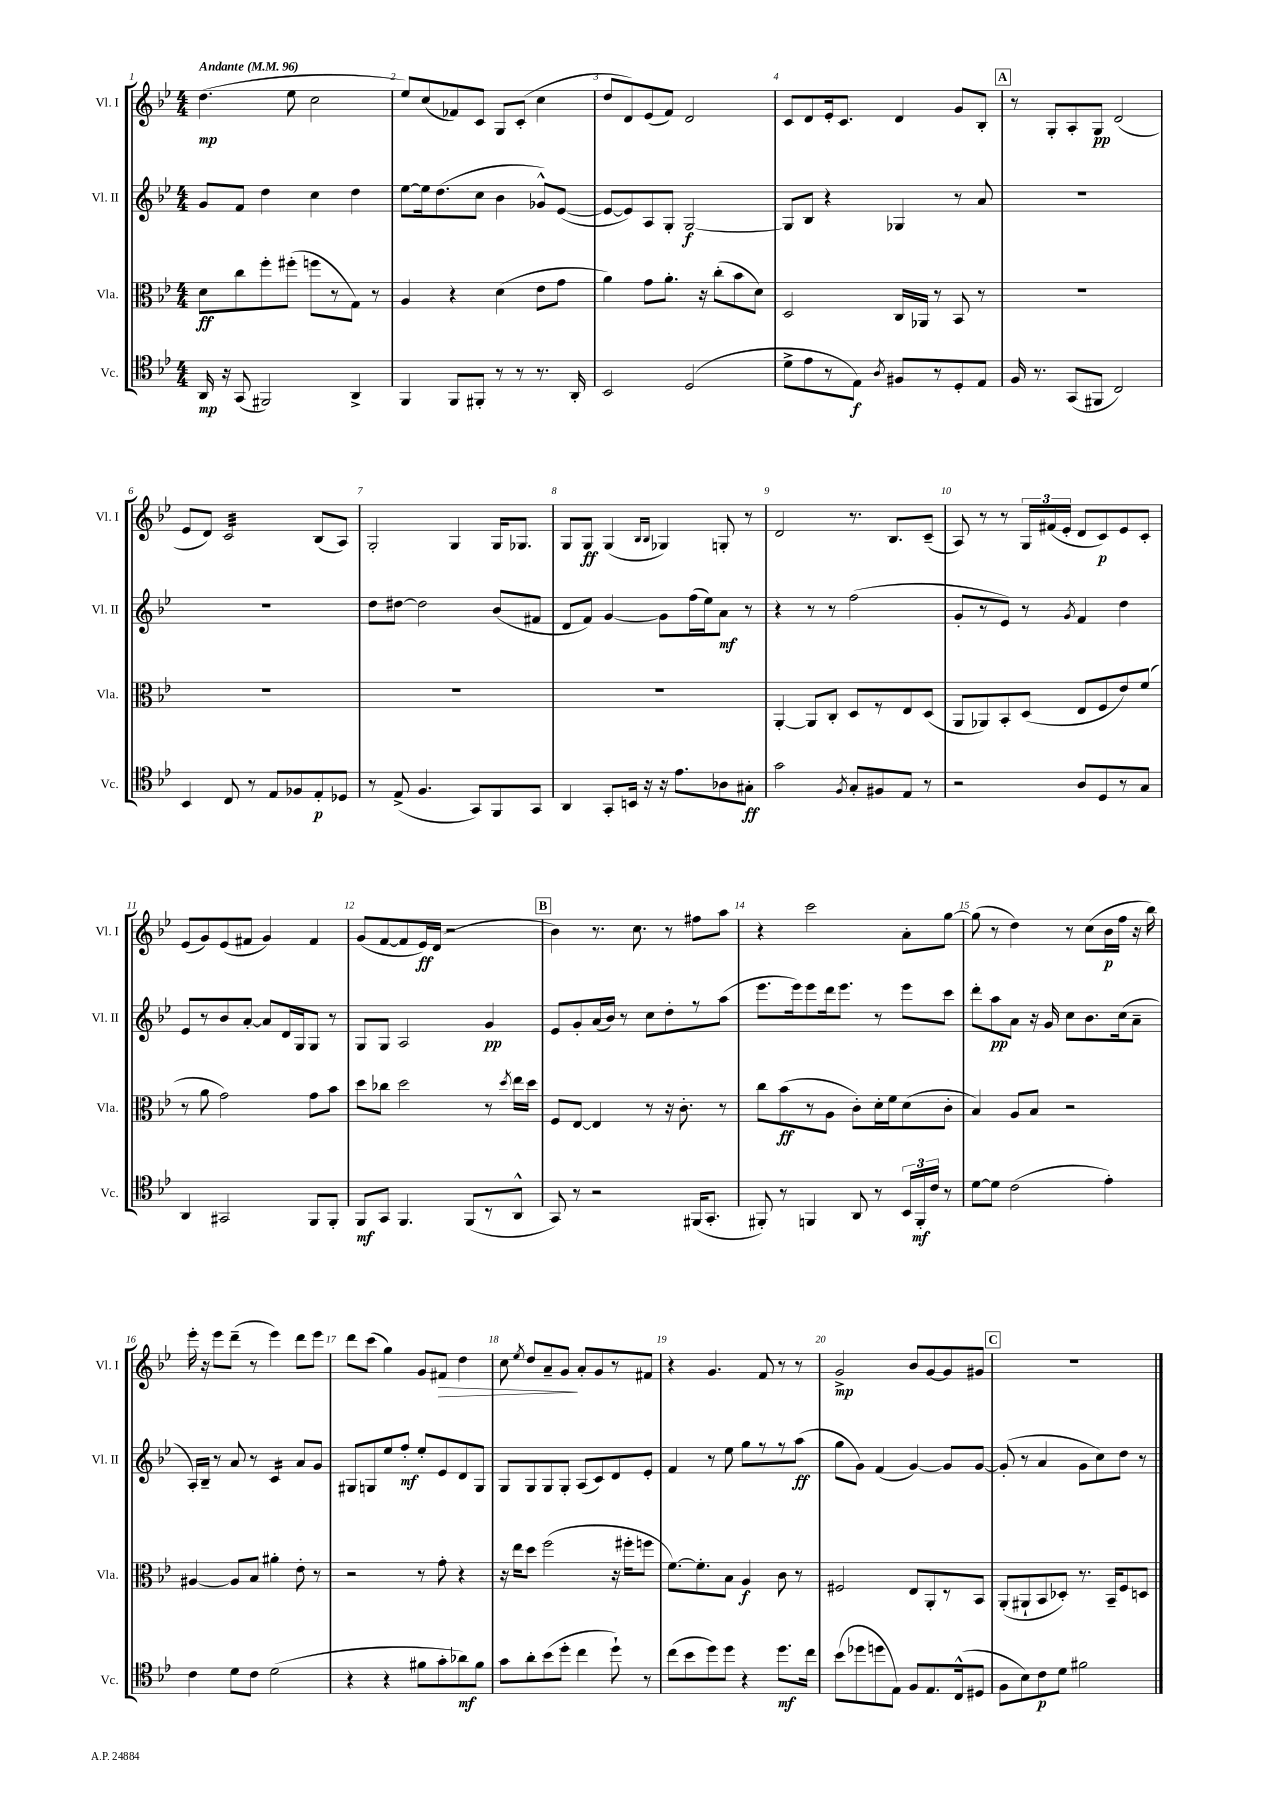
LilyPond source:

<<
\new StaffGroup <<
\new Staff = "s0" \with { instrumentName = "Vl. I" shortInstrumentName = "Vl. I" } {
    \clef treble \key bes \major \numericTimeSignature \time 4/4 \tempo "Andante" 4 = 96
    \autoBeamOff d''4.\mp( ees''8 c''2 |
    ees''8[) c''8( fes'8) c'8] g8[ c'8]-.( c''4 |
    d''8[ d'8) ees'8( f'8]) d'2 |
    c'8[ d'8 ees'16-. c'8.] d'4 g'8[ bes8]-. |
    \mark \markup { \box "A" } r8 g8[-. a8-. g8]\pp d'2( |
    ees'8[ d'8]) c'2:32 bes8[( a8]) |
    g2-. g4 g16[ ges8.] |
    g8[ g8]\ff g4( \grace { bes16[ bes16] } ges4) g8-. r8 |
    d'2 r8. bes8.[ c'8]--( |
    a8) r8 r8 \tuplet 3/2 { g16[ fis'16( ees'16]-. } d'8[ c'8\p) ees'8 c'8]-. |
    ees'8[( g'8) ees'8( fis'8] g'4) fis'4 |
    g'8[( f'8~ f'8 ees'16\ff) d'16]( r2 |
    \mark \markup { \box "B" } bes'4) r8. c''8. r8 fis''8[ a''8] |
    r4 c'''2 a'8[-. g''8]~ |
    g''8( r8 d''4) r8 c''8[( bes'16\p f''16] r16 bes''16) |
    ees'''16-. r16 ees'''8[ d'''8]--( r8 ees'''4) d'''8[ ees'''8] |
    d'''8[ c'''8]( g''4) g'8[ fis'8]\> d''4 |
    c''8 \acciaccatura { ees''8 } d''8[ a'8-- g'8]\! a'8[-. g'8 r8 fis'8] |
    r4 g'4. f'8 r8 r8 |
    g'2->\mp bes'8[ g'8~ g'8 gis'8] |
    \mark \markup { \box "C" } R1 \bar "|." |
}
\new Staff = "s1" \with { instrumentName = "Vl. II" shortInstrumentName = "Vl. II" } {
    \clef treble \key bes \major \numericTimeSignature \time 4/4
    \autoBeamOff g'8[ f'8] d''4 c''4 d''4 |
    ees''8[~ ees''16 d''8.( c''8] bes'4 ges'8[-^) ees'8]~( |
    ees'8[~ ees'8) a8 g8]-. g2~\f |
    g8[ bes8] r4 ges4 r8 a'8 |
    \mark \markup { \box "A" } R1 |
    R1 |
    d''8[ dis''8]~ dis''2 bes'8[( fis'8] |
    d'8[ f'8]) g'4~ g'8[ f''16( ees''16) a'8]\mf r8 |
    r4 r8 r8 f''2( |
    g'8[-. r8 ees'8]) r8 \acciaccatura { g'8 } f'4 d''4 |
    ees'8[ r8 bes'8 a'8]~-. a'8[ d'16 g16 g8] r8 |
    g8[ g8] a2 g'4\pp |
    \mark \markup { \box "B" } ees'8[ g'8-. a'16( bes'16]) r8 c''8[ d''8-. r8 a''8]( |
    ees'''8.[ ees'''16) ees'''8 d'''16 ees'''8.] r8 ees'''8[ c'''8] |
    d'''8[-. a''8\pp a'8] r16 g'16 c''8[ bes'8. c''16( a'8]-- |
    a16[-.) bes16]-- r8 a'8 r8 c'4:16 a'8[ g'8] |
    gis8[ g8 ees''8 f''8]-.\mf ees''8[-. ees'8 d'8 g8] |
    g8[ g8 g8 g8]-. a8[( c'8) d'8 ees'8]-. |
    f'4 r8 ees''8 g''8[ r8 r8 a''8]\ff( |
    g''8[ g'8]) f'4( g'4~) g'8[ g'8]~ |
    \mark \markup { \box "C" } g'8-.( r8 a'4 g'8[ c''8) d''8] r8 \bar "|." |
}
\new Staff = "s2" \with { instrumentName = "Vla." shortInstrumentName = "Vla." } {
    \clef alto \key bes \major \numericTimeSignature \time 4/4
    \autoBeamOff d'8[\ff c''8 f''8-. fis''8]-.( f''8[ r8 g8]) r8 |
    a4 r4 d'4( ees'8[ g'8] |
    a'4) g'8[ a'8.]-. r16 c''8[-.( bes'8 d'8]) |
    d2 c16[ aes,16] r8 bes,8 r8 |
    \mark \markup { \box "A" } R1 |
    R1 |
    R1 |
    R1 |
    a,4~-. a,8[ c8]-. d8[ r8 ees8 d8]( |
    a,8[ aes,8) bes,8-. d8]( ees8[ f8 ees'8) f'8]( |
    r8 a'8 g'2) g'8[ bes'8] |
    d''8[ ces''8] d''2 r8 \acciaccatura { d''8 } ees''16[ d''16] |
    \mark \markup { \box "B" } f8[ ees8]~ ees4 r8 r16 c'8.-. r8 |
    c''8[ bes'8\ff( r8 a8] c'8[-.) d'16-. f'16 d'8( c'8]-. |
    bes4) a8[ bes8] r2 |
    ais4~ ais8[ bes8] ais'4-. ees'8-. r8 |
    r2 r8 g'8-. r4 |
    r16 ees''16[ d''8] f''2( r16 fis''16[-. f''8] |
    f'8.[~) f'8.-. bes8] a4\f c'8 r8 |
    fis2 ees8[ a,8-. r8 bes,8] |
    \mark \markup { \box "C" } a,8[-.( ais,8-! bes,8 des8]-.) r8. bes,16[-- f8 d8] \bar "|." |
}
\new Staff = "s3" \with { instrumentName = "Vc." shortInstrumentName = "Vc." } {
    \clef tenor \key bes \major \numericTimeSignature \time 4/4
    \autoBeamOff a,16\mp r16 g,8( fis,2) a,4-> |
    f,4 f,8[ fis,8]-. r8 r8 r8. a,16-. |
    bes,2 d2( |
    d'8[-> ees'8 r8 ees8]\f) \acciaccatura { a8 } fis8[ r8 d8-. ees8] |
    \mark \markup { \box "A" } f16 r8. g,8[( fis,8] c2) |
    bes,4 c8 r8 ees8[ fes8 ees8-.\p des8] |
    r8 ees8->( f4. g,8[) f,8 g,8] |
    a,4 g,8[-. b,16] r16 r16 ees'8.[ aes8 gis8]-.\ff |
    g'2 \acciaccatura { f8 } g8[-. fis8 ees8] r8 |
    r2 a8[ d8 r8 g8] |
    a,4 gis,2 f,8[ f,8]-. |
    f,8[\mf g,8] f,4. f,8[( r8 a,8]-^ |
    \mark \markup { \box "B" } g,8) r8 r2 fis,16[( g,8.]-. |
    fis,8-.) r8 f,4 a,8 r8 \tuplet 3/2 { bes,16[ f,16-.\mf c'16] } r8 |
    d'8[~ d'8] c'2( ees'4-.) |
    c'4 d'8[ c'8] d'2( |
    r4 r4 fis'8[ g'8-. aes'8\mf) fis'8] |
    g'8[ a'8-. bes'8( d''8]-. c''4 d''8-!) r8 |
    c''8[( bes'8 d''8) d''8] r4 d''8.[\mf c''16] |
    bes'8[( des''8 d''8 ees8]) f8[ ees8. c16-^( dis8] |
    \mark \markup { \box "C" } f8[ bes8) c'8\p d'8] fis'2 \bar "|." |
}
>>
>>
\layout { \context { \Score \override BarNumber.break-visibility = ##(#f #t #t) barNumberVisibility = #all-bar-numbers-visible } }
